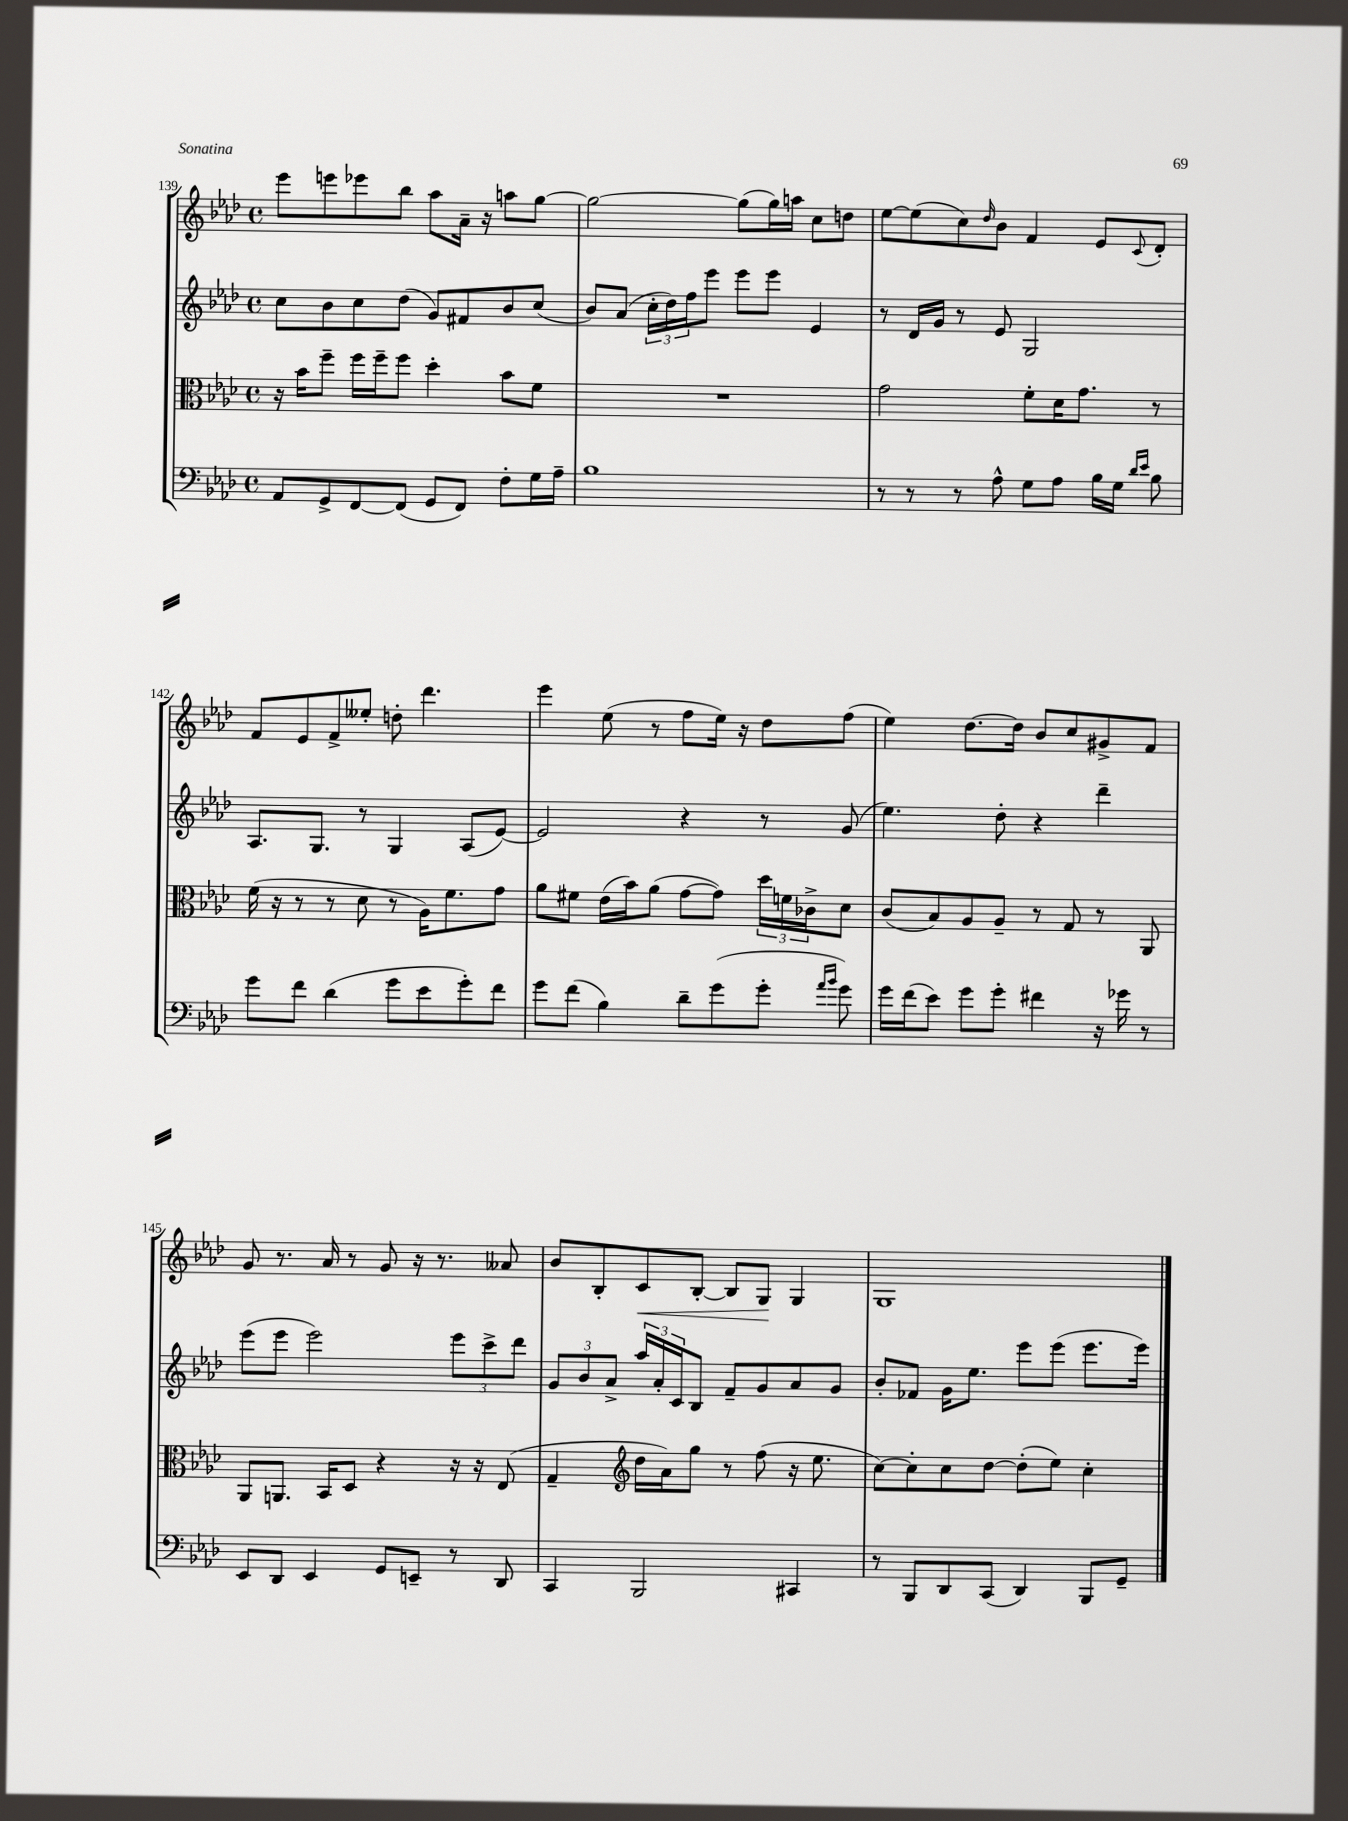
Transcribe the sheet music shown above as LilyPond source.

<<
\new StaffGroup <<
\new Staff = "s0" {
    \clef treble \key aes \major \defaultTimeSignature \time 4/4
    ees'''8 e'''8 ees'''8 bes''8 aes''8 aes'16-- r16 a''8 g''8~ |
    g''2~ g''8( g''16) a''16 c''8 d''8 |
    ees''8~ ees''8( c''8) \grace { des''16 } bes'8 f'4 ees'8 \appoggiatura { c'8 } des'8-. |
    f'8 ees'8 f'8-> eeses''8-. d''8-. des'''4. |
    ees'''4 ees''8( r8 f''8 ees''16) r16 des''8 f''8( |
    ees''4) des''8.~ des''16 bes'8 c''8 gis'8-> f'8 |
    g'8 r8. aes'16 r8 g'8 r16 r8. aeses'8 |
    bes'8 bes8-. c'8\< bes8~-. bes8 g8\! g4 |
    g1 \bar "|." |
}
\new Staff = "s1" {
    \clef treble \key aes \major \defaultTimeSignature \time 4/4
    c''8 bes'8 c''8 des''8( g'8) fis'8 bes'8 c''8( |
    bes'8) aes'8( \tuplet 3/2 { c''16-. des''16) f''16 } ees'''8 ees'''8 ees'''8 ees'4 |
    r8 des'16 g'16 r8 ees'8 g2 |
    aes8. g8. r8 g4 aes8( ees'8~) |
    ees'2 r4 r8 g'8( |
    ees''4.) des''8-. r4 des'''4-- |
    ees'''8( ees'''8 ees'''2) \tuplet 3/2 { ees'''8 c'''8-> des'''8 } |
    \tuplet 3/2 { g'8 bes'8 aes'8-> } \tuplet 3/2 { aes''16 aes'16-. c'16 } bes8 f'8-- g'8 aes'8 g'8 |
    bes'8-. fes'8 g'16 ees''8. ees'''8 ees'''8( ees'''8. ees'''16) \bar "|." |
}
\new Staff = "s2" {
    \clef alto \key aes \major \defaultTimeSignature \time 4/4
    r16 bes'16 f''8-- f''16 f''16-- f''8 des''4-. bes'8 f'8 |
    R1 |
    g'2 f'8-. des'16 g'8. r8 |
    f'16( r16 r8 r8 des'8 r8 aes16) f'8. g'8 |
    aes'8 fis'8 ees'16( bes'16) aes'8( g'8~ g'8) \tuplet 3/2 { des''16 f'16 ces'16-> } des'8 |
    c'8( bes8) aes8 aes8-- r8 g8 r8 aes,8 |
    aes,8 a,8. bes,16 des8 r4 r16 r16 ees8( |
    g4-- \clef treble des''16 aes'16) g''8 r8 f''8( r16 ees''8. |
    c''8~) c''8-. c''8 des''8~ des''8-.( ees''8) c''4-. \bar "|." |
}
\new Staff = "s3" {
    \clef bass \key aes \major \defaultTimeSignature \time 4/4
    aes,8 g,8-> f,8~ f,8( g,8 f,8) f8-. g16 aes16-- |
    bes1 |
    r8 r8 r8 aes8-^ g8 aes8 bes16 g16 \grace { des'16 ees'16 } bes8 |
    g'8 f'8 des'4( g'8 ees'8 g'8-.) f'8 |
    g'8 f'8( bes4) des'8-- g'8( g'8-. \grace { aes'16 bes'16 } g'8) |
    g'16 f'16( ees'8) g'8 g'8-. fis'4 r16 ges'16 r8 |
    ees,8 des,8 ees,4 g,8 e,8-- r8 des,8 |
    c,4 bes,,2 cis,4 |
    r8 bes,,8 des,8 c,8( des,4) bes,,8 g,8-- \bar "|." |
}
>>
>>
\layout { \context { \Score currentBarNumber = #139 } }
